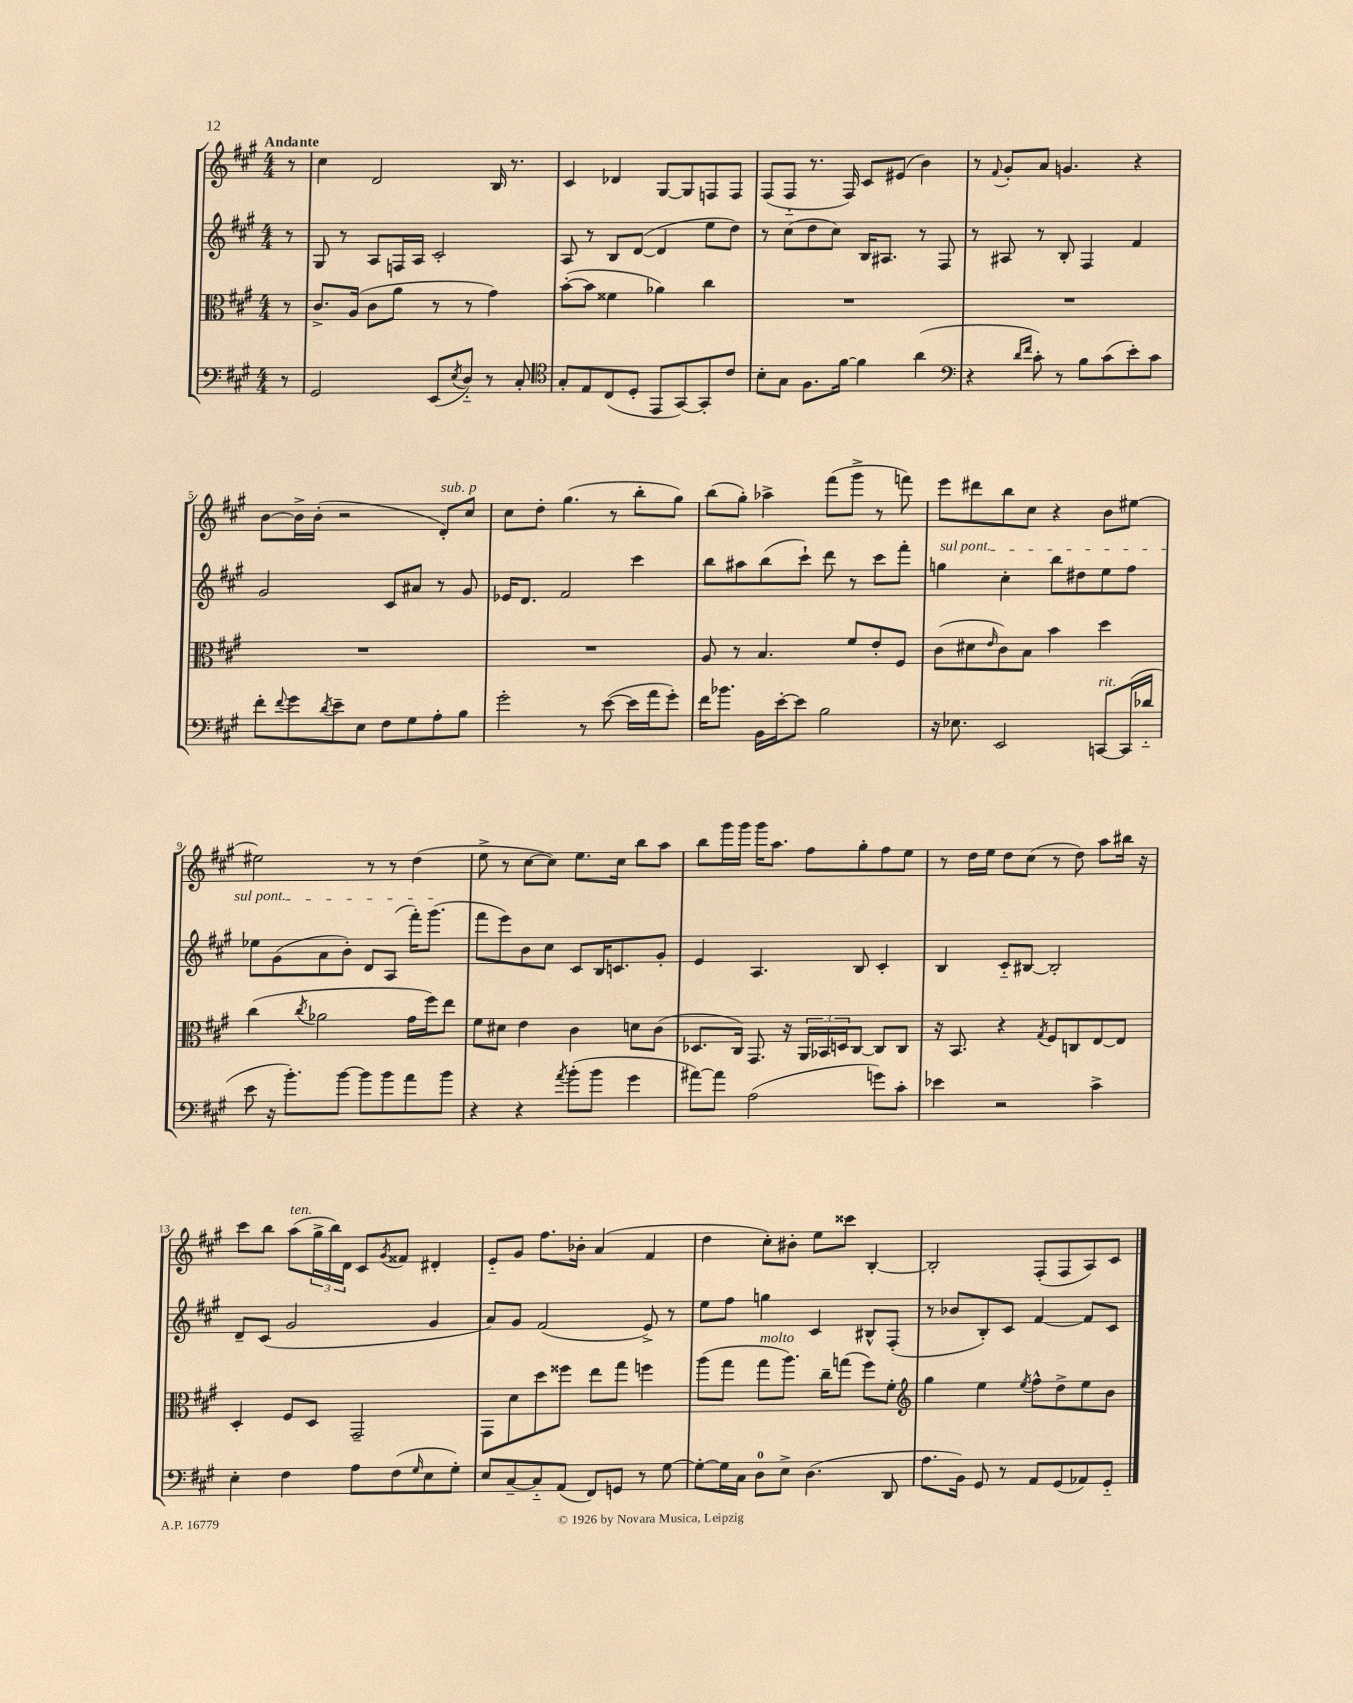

**kern	**kern	**kern	**kern
*staff4	*staff3	*staff2	*staff1
*clefF4	*clefC3	*clefG2	*clefG2
*k[f#c#g#]	*k[f#c#g#]	*k[f#c#g#]	*k[f#c#g#]
*M4/4	*M4/4	*M4/4	*M4/4
8r	8r	8r	8r
=	=	=	=
2GG#	8.c#^	8G#	4cc#
.	.	8r	.
.	(16A	.	.
.	8c#	8A	2d
.	8a	16F	.
.	.	16A	.
(8EE	8r	2c#'	.
8qE	.	.	.
8D'~)	8r	.	.
8r	4g#)	.	16B
.	.	.	8.r
8C#'	.	.	.
=	=	=	=
*clefC4	*	*	*
8G#'	([8b'	8A	4c#
8E	8b]	8r	.
(8C#	4f##	8B	4d-
8D'	.	([8d	.
8EE	4a-)	4d]	[8G#
[8GG#)	.	.	8G#]
8GG#']	4cc#	8ee	8F
8c#	.	8dd)	8F
=	=	=	=
8B'	1r	8r	(8F#
8G#	.	(8cc#	8F#'~
8.F#	.	8dd	8.r
.	.	8cc#)	.
[16f#	.	.	16F#)
4f#]	.	16B	8c#
.	.	8.A#	.
.	.	.	(8e#
(4a	.	8r	4b)
.	.	8F#	.
=	=	=	=
*clefF4	*	*	*
4r	1r	8r	8r
.	.	.	8qqf#
.	.	8A#	8g#'
16qqd	.	.	.
16qqf#	.	.	.
8c#')	.	8r	8a
8r	.	8B'	4.g
8B	.	4F#	.
(8c#	.	.	.
8e')	.	4f#	4r
8c#	.	.	.
=	=	=	=
8f#'	1r	2g#	[8b
8qqf#	.	.	.
8g#	.	.	16b^]
.	.	.	(16b'
8qd	.	.	.
8e~	.	.	2r
8E	.	.	.
8F#	.	8c#	.
8G#	.	8a#	.
8A'	.	8r	8d')
8B	.	8g#	8cc#
=	=	=	=
2g#'	1r	16e-	8cc#
.	.	8.d	.
.	.	.	8dd'
.	.	2f#	(4.gg#
8r	.	.	.
([8e	.	.	8r
16e]	.	4ccc#	8bb'
16a	.	.	.
8g#')	.	.	8gg#)
=	=	=	=
16f#	8A	8bb	(8bb
8.b-	.	.	.
.	8r	8aa#	8gg#')
16BB	4.B	(8bb	4aa-^
[16e'	.	.	.
8e]	.	8ccc#`)	.
2B	.	8ddd	(8fff#
.	8f#	8r	8ggg#^
.	8e'	8ccc#	8r
.	8F#	8fff#'	8fff)
=	=	=	=
16r	(8c#	4gg	8eee
8.E-	.	.	.
.	8d#	.	8ddd#
.	16qqe	.	.
2EE	8c#)	4cc#'	8bb
.	8B	.	8cc#
.	4b	8bb	4r
.	.	8dd#	.
[8CC	4dd	8ee	8b
(16CC]	.	8ff#	[8ee#
16d-'~	.	.	.
=	=	=	=
8e	(4cc#	8ee-	2ee#]
16r	.	(8g#	.
8.b')	.	.	.
.	8qcc#	.	.
.	2a-	8a	.
[8b	.	8b')	.
8b]	.	8d	8r
8b	.	(8A	8r
8a	16g#	16fff#')	(4dd
.	16ff#)	(8.ggg#	.
8b	8ee	.	.
=	=	=	=
4r	8f#	8fff#	8ee^
.	8d#	8eee)	8r
4r	4e	8b	[8cc#
.	.	8cc#	8cc#])
8qa	.	.	.
(8b'	4c#	8c#	8.ee
8b	.	16B	.
.	.	8.c	16cc#
4g#	8d	.	8bb
.	(8c#	8g#'	8aa
=	=	=	=
[8a#)	8.D-	4e	8bb
8a#]	.	.	16ggg#
.	16C#)	.	16ggg#
(2A	8.GG#	4.A	16ggg#
.	.	.	8.aa
.	16r	.	.
.	24AA	.	8ff#
.	24BB-	.	.
.	24D	.	.
.	[8C#	8B	8gg#'
8g)	8C#]	4c#'	8ff#
8c#'	8C#	.	8ee
=	=	=	=
4e-	16r	4B	8r
.	8.BB	.	.
.	.	.	16dd
.	.	.	16ee
2r	4r	8c#'~	8dd
.	.	[8B#	(8cc#
.	8qG#	.	.
.	8F#	2B#']	8r
.	8C	.	8dd)
4c#^	[8E	.	8aa
.	8E]	.	16bb#
.	.	.	16r
=	=	=	=
4E'	4D'	8d~	8ccc#
.	.	(8c#	8bb
4F#	8F#	2g#	(8aa
.	8D	.	24gg#^
.	.	.	24bb)
.	.	.	24d
8A	2GG#~	.	8c#
.	.	.	8qg#
(8F#	.	.	8f##
16qqG#	.	.	.
8E	.	4g#	4d#'
8G#')	.	.	.
=	=	=	=
8E	8GG#	8a)	8e'~
[8C#~	8d	8g#	8g#
8C#'~]	8dd	(2f#	8.ff#
(8AA	8ff##	.	.
.	.	.	16b-'
8FF#)	8ee	.	(4a
8GG	8gg#	.	.
8r	4ff	8e^)	4f#
[8G#	.	8r	.
=	=	=	=
8G#'_	(8aa	8ee	4dd
16G#]	8gg#	8ff#	.
16C#	.	.	.
8D	8gg#	4gg	8cc#')
8E^	8.aa)	.	8b#'
(4.D	.	4c#	8ee
.	16cc#~	.	.
.	(8gg	.	8ccc##
.	8ff#)	8B#^^	[4B'
8DD	8f#'	(8F#'	.
=	=	=	=
*	*clefG2	*	*
8.A	4gg#	8r	2B']
.	.	8b-	.
16BB)	.	.	.
8GG#	4ee	8B')	.
8r	.	8c#	.
.	8qee	.	.
8AA	8ff#^^	[4f#	(8F#'
(8GG#	8dd^	.	8F#
8AA-)	8ee	8f#]	8A)
8GG#'~	8b	8c#	8c#
==	==	==	==
*-	*-	*-	*-
